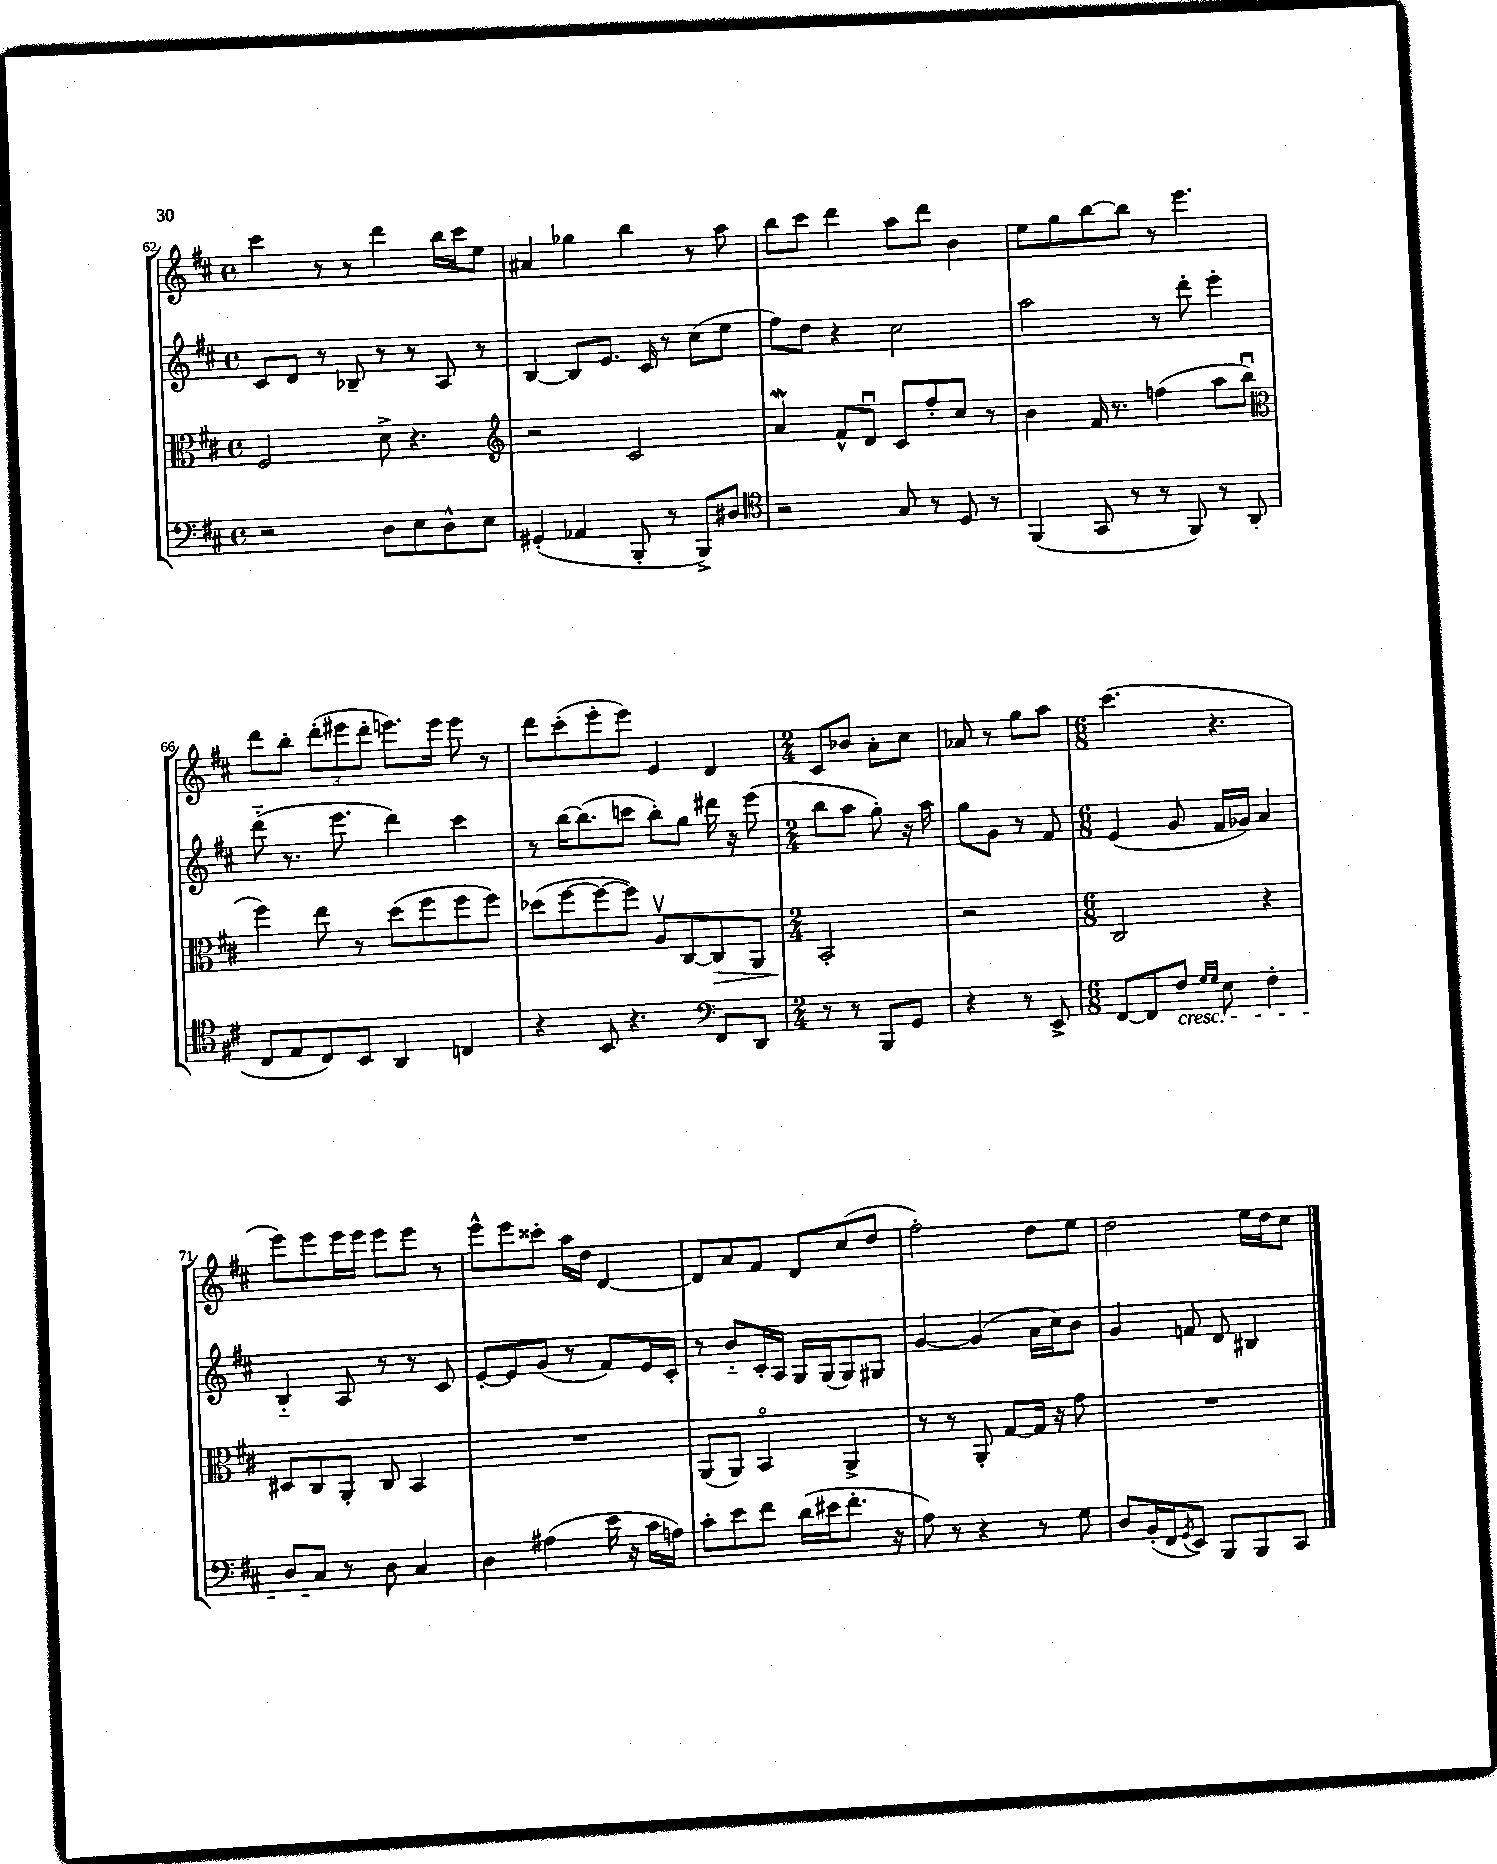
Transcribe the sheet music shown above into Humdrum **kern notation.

**kern	**kern	**dynam	**kern	**kern
*part4	*part3	*part3	*part2	*part1
*staff4	*staff3	*staff3	*staff2	*staff1
*clefF4	*clefC3	*	*clefG2	*clefG2
*k[f#c#]	*k[f#c#]	*	*k[f#c#]	*k[f#c#]
*M4/4	*M4/4	*	*M4/4	*M4/4
*met(c)	*met(c)	*	*met(c)	*met(c)
=62	=62	=62	=62	=62
2r	2F#/	.	8c#/L	4ccc#\
.	.	.	8d/J	.
.	.	.	8r	8r
.	.	.	8B-X~/	8r
8D\L	8d^\	.	8r	4ddd\
8E\	4.r	.	8r	.
8D^^\	.	.	8A/	16bb\LL
.	.	.	.	16ccc#\J
8E\J	.	.	8r	8ee\J
=63	=63	=63	=63	=63
*	*clefG2	*	*	*
(4GG#X'/	2r	.	[4B/	4a#X/
4AA-X/	.	.	8B/L]	4gg-X\
.	.	.	8.e/J	.
8BBB'/	2c#/	.	.	4bb\
.	.	.	16c#/	.
8r	.	.	8r	.
8BBB^/L)	.	.	(8cc#\L	8r
8D#X/J	.	.	8ee\J	8aa\
=64	=64	=64	=64	=64
*clefC4	*	*	*	*
2r	4aW/	.	8ff#\L)	8bb\L
.	.	.	8dd\J	8ccc#\J
.	8f#^^/L	.	4r	4ddd\
.	8du/J	.	.	.
8G/	8c#/L	.	2cc#\	8aa\L
8r	8ff#'/	.	.	8ddd\J
8D/	8cc#/J	.	.	4b\
8r	8r	.	.	.
=65	=65	=65	=65	=65
(4FF#/	4b\	.	2aa\	8ee\L
.	.	.	.	8gg\
8GG/	16f#/	.	.	[8bb\
.	8.r	.	.	.
8r	.	.	.	8bb\J]
8r	(4ffn\	.	8r	8r
8FF#/)	.	.	8ddd'\	4.eee\
8r	8aa\L	.	4eee'\	.
(8AA/	8bbu\J	.	.	.
!!LO:LB:g=z
=66	=66	=66	=66	=66
*	*clefC3	*	*	*
8C#/L	4ff#\)	.	(8ddd\	8ddd\L
8E/	.	.	8.r	8bb'\J
8C#/)	8ee\	.	.	(12ddd'\L
.	.	.	8.eee\	.
.	.	.	.	12eee#X\
8BB/J	8r	.	.	.
.	.	.	.	12ddd'\J
4AA/	(8dd\L	.	4ddd\)	8.eeen\L)
.	8ff#\	.	.	.
.	.	.	.	16eee\Jk
4Cn/	8ff#\	.	4ccc#\	8eee\
.	8ff#\J)	.	.	8r
=67	=67	=67	=67	=67
4r	(8dd-X\L	.	8r	8ddd\L
.	[8ff#\	.	[16bb\KL	(8ccc#'\
.	.	.	(8.bb\]	.
8BB/	8ff#\_	.	.	8eee'\
4.r	8ff#\J])	.	8cccn\J	8eee\J)
.	8Av/L	.	8bb'\L)	4e/
.	[8C#/	.	8gg\J	.
*clefF4	*	*	*	*
!	!	!LO:HP:b	!	!
8FF#/L	8C#/]	>	16ddd#X\	4d/
.	.	.	16r	.
8DD/J	8AA/J	.	(8eee\	.
=68	=68	=68	=68	=68
*M2/4	*M2/4	*	*M2/4	*M2/4
8r	2BB'/	.	8bb\L	8c#/L
8r	.	.	8aa\J	8b-X/J
8BBB/L	.	.	8gg'\)	8a'\L
8GG/J	.	.	16r	8cc#\J
.	.	.	16aa\	.
.	.	]	.	.
=69	=69	=69	=69	=69
4r	2r	.	8gg\L	8a-X/
.	.	.	8g\J	8r
8r	.	.	8r	8gg\L
8EE^/	.	.	8f#/	8aa\J
=70	=70	=70	=70	=70
*M6/8	*M6/8	*	*M6/8	*M6/8
[8FF#/L	2C#/	.	(4e/	(4.ccc#\
8FF#/]	.	.	.	.
!LO:TX:b:i:t=cresc.	!	!	!	!
8F#/J	.	.	8g/	.
16qqG/LL	.	.	.	.
16qqG/JJ	.	.	.	.
8E\	.	.	16f#/LL	4.r
.	.	.	16g-X/JJ)	.
4F#'\	4r	.	4a/	.
!!LO:LB:g=z
=71	=71	=71	=71	=71
8D/L	8D#X/L	.	4B/	8eee\L)
8C#/J	8C#/	.	.	8eee\
8r	8AA'/J	.	8A/	16eee\L
.	.	.	.	16eee\JJ
8D\	8C#/	.	8r	8eee\L
4C#/	4BB/	.	8r	8eee\J
.	.	.	8c#/	8r
=72	=72	=72	=72	=72
4D\	2.r	.	[8e'/L	8eee^^\L
.	.	.	8e/]	8eee\
(4A#X\	.	.	(8g/J	8ccc##X'\J
.	.	.	8r	16aa\LL
.	.	.	.	16dd\JJ
16e\	.	.	8f#/L)	[4d/
16r	.	.	.	.
16c#\LL	.	.	16e/L	.
16An\JJ)	.	.	16c#'/JJ	.
=73	=73	=73	=73	=73
8c#'\L	(8AA/L	.	8r	8d/L]
8e\	8AA/J)	.	8b/L	8a/
8f#\J	4BB/	.	16c#'/L	8f#/J
.	.	.	16A/JJ	.
(16d\LL	.	.	16G/LL	8d/L
16e#X\J	.	.	(16G/J	.
8.f#'\J	4AA^/	.	8G/)	(8cc#/
.	.	.	8G#X/J	8dd/J
16r	.	.	.	.
=74	=74	=74	=74	=74
8A\)	8r	.	[4g/	2ff#'\)
8r	8r	.	.	.
4r	8AA'/	.	(4g/]	.
.	[8G/L	.	.	.
8r	16G/Jk]	.	16a\LL	8dd\L
.	16r	.	16cc#\J)	.
8G\	8g\	.	8b\J	8ee\J
=75	=75	=75	=75	=75
8D/L	2.r	.	4g/	2dd\
(16BB'/L	.	.	.	.
16FF#/J	.	.	.	.
8qGG/	.	.	.	.
8EE/J)	.	.	8fn/	.
8BBB/L	.	.	8d/	.
8BBB/	.	.	4B#X/	16ee\LL
.	.	.	.	16dd\J
8CC#/J	.	.	.	8cc#\J
==	==	==	==	==
*-	*-	*-	*-	*-
